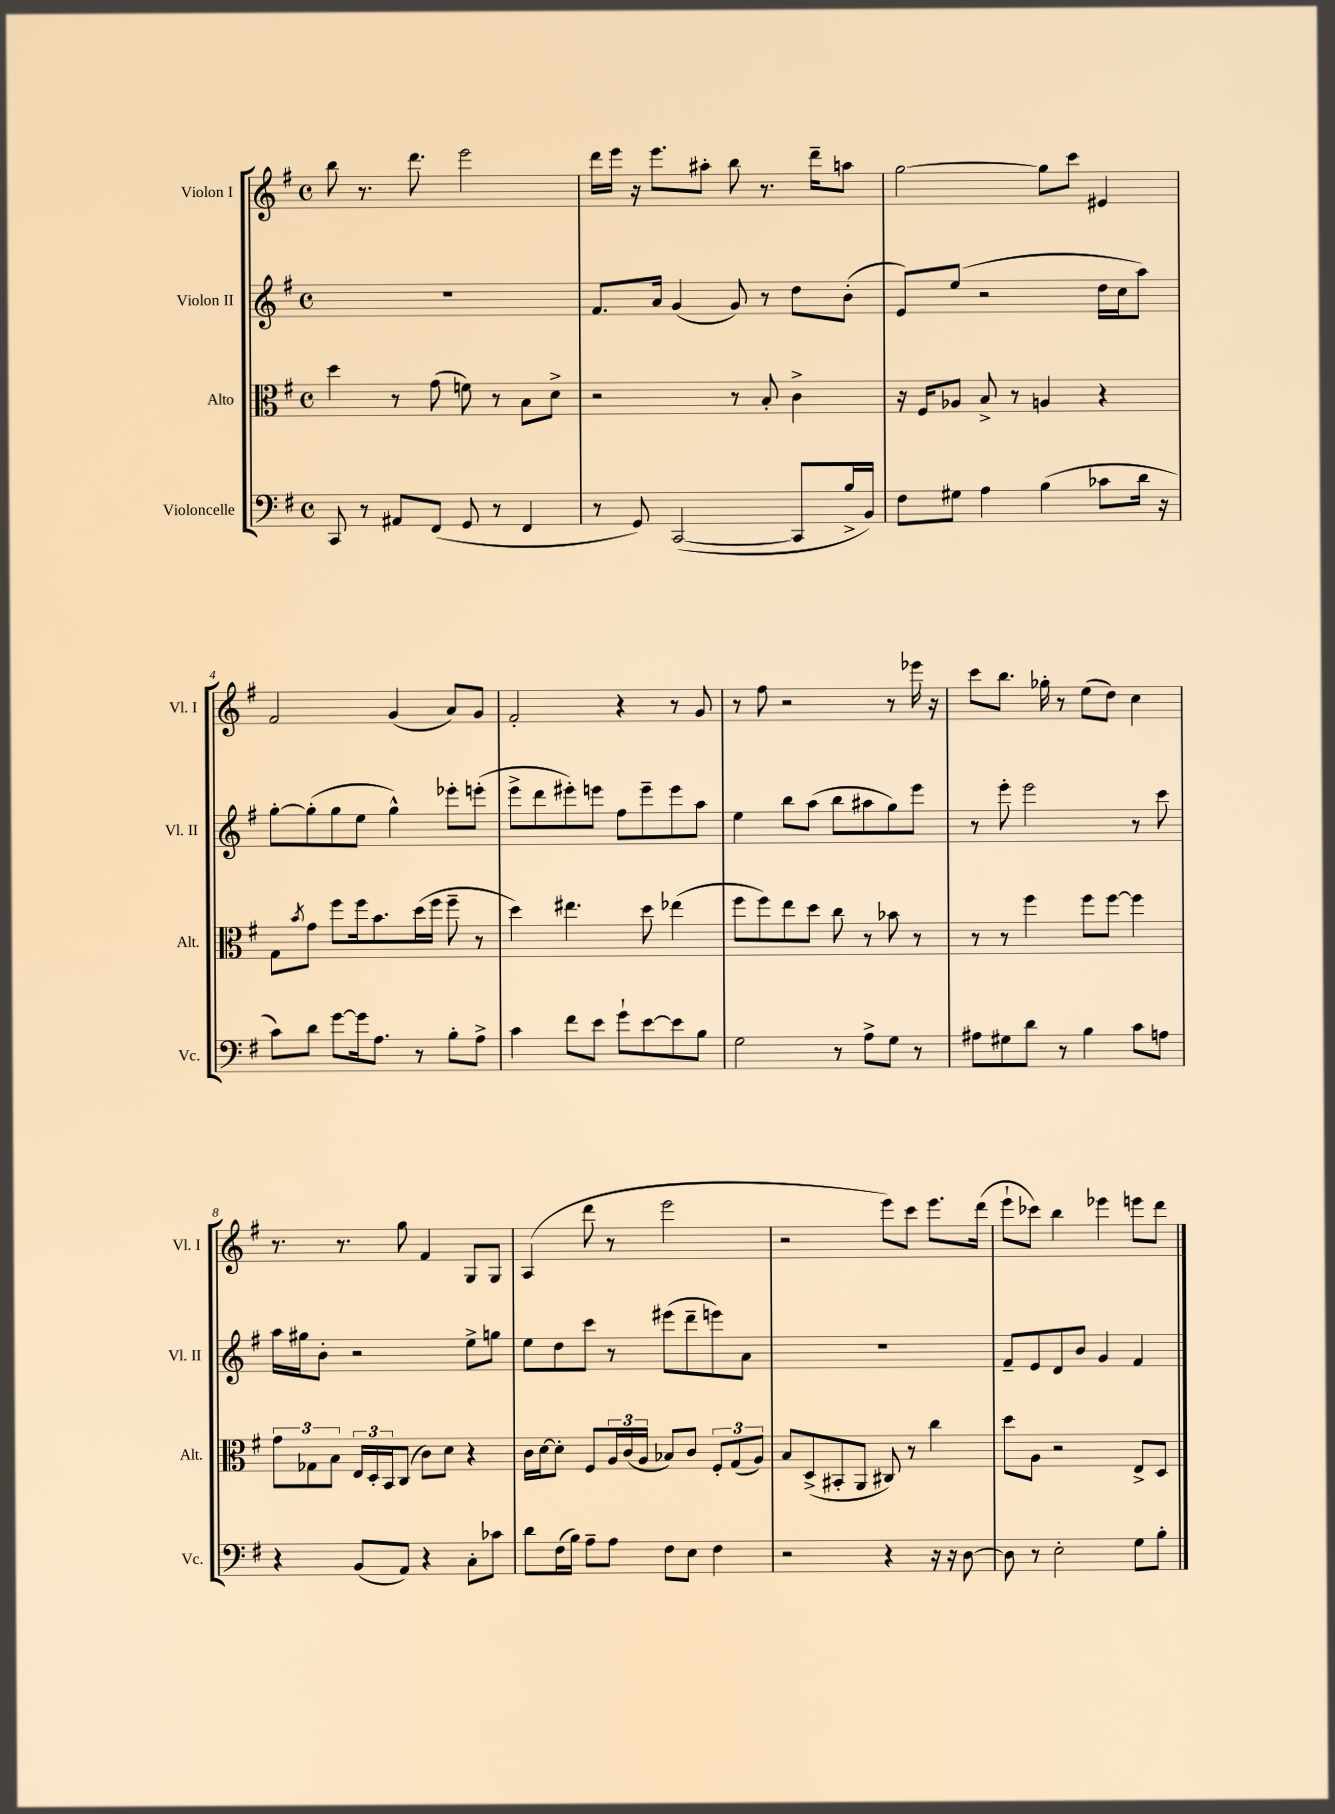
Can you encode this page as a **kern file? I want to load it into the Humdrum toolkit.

**kern	**kern	**kern	**kern
*part4	*part3	*part2	*part1
*staff4	*staff3	*staff2	*staff1
*I"Violoncelle	*I"Alto	*I"Violon II	*I"Violon I
*I'Vc.	*I'Alt.	*I'Vl. II	*I'Vl. I
*clefF4	*clefC3	*clefG2	*clefG2
*k[f#]	*k[f#]	*k[f#]	*k[f#]
*M4/4	*M4/4	*M4/4	*M4/4
*met(c)	*met(c)	*met(c)	*met(c)
=1	=1	=1	=1
8CC/	4dd\	1r	8bb\
8r	.	.	8.r
8AA#X/L	8r	.	.
.	.	.	8.ddd\
(8FF#/J	(8g\	.	.
8GG/	8fn\)	.	2eee\
8r	8r	.	.
4FF#/	8B\L	.	.
.	8d^\J	.	.
=2	=2	=2	=2
8r	2r	8.f#/L	16ddd\LL
.	.	.	16eee\JJ
8GG/)	.	.	16r
.	.	16a/Jk	8.eee\L
([2CC/	.	(4g/	.
.	.	.	8aa#X'\J
.	8r	8g/)	8bb\
.	8B'/	8r	8.r
8CC/L]	4c^\	8dd\L	.
.	.	.	16ddd~\KL
16B^/L	.	(8b'\J	8aan\J
16BB/JJ)	.	.	.
=3	=3	=3	=3
8F#\L	16r	8e/L)	[2gg\
.	16F#/KL	.	.
8G#X\J	8A-X/J	(8ee/J	.
4A\	8B^/	2r	.
.	8r	.	.
(4B\	4An/	.	8gg\L]
.	.	.	8ccc\J
8c-X\L	4r	16dd\LL	4e#X/
.	.	16cc\J	.
16d\Jk	.	8aa\J)	.
16r	.	.	.
!!LO:LB:g=z
=4	=4	=4	=4
8c\L)	8G\L	[8gg'\L	2f#/
.	8qb/	.	.
8d\J	8g\J	(8gg'\]	.
[8g\L	8ff#\L	8gg\	.
16g\k]	16ff#\k	8ee\J	.
8.A\J	8.b\	.	.
.	.	4gg^^\)	(4g/
8r	(16dd\L	.	.
.	16ff#\JJ	.	.
8B'\L	8ff#~\	8eee-X'\L	8a/L)
8A^\J	8r	(8eeen'\J	8g/J
=5	=5	=5	=5
4c\	4dd\)	8eee^\L	2f#'/
.	.	8ddd\	.
8f#\L	4.ee#X\	8eee#X'\)	.
8e\J	.	8eeen\J	.
8g`\L	.	8ff#\L	4r
[8e\	8dd\	8eee~\	.
8e\]	(4ee-X\	8eee\	8r
8B\J	.	8aa\J	8g/
=6	=6	=6	=6
2G\	8ff#\L	4ee\	8r
.	8ff#\)	.	8ff#\
.	8ee\	8bb\L	2r
.	8dd\J	(8aa\J	.
8r	8cc\	8bb\L	.
8A^\L	8r	8aa#X\	.
8G\J	8b-X\	8gg\)	8r
8r	8r	8eee\J	16eee-X\
.	.	.	16r
=7	=7	=7	=7
8A#X\L	8r	8r	8ccc\L
8G#X\	8r	8eee'\	8.bb\J
8d\J	4ff#\	2eee\	.
.	.	.	16gg-X'\
8r	.	.	8r
4B\	8ff#\L	.	(8ee\L
.	[8ff#\J	.	8dd\J)
8c\L	4ff#\]	8r	4cc\
8An\J	.	8ccc\	.
!!LO:LB:g=z
=8	=8	=8	=8
4r	12g\L	16aa\LL	8.r
.	.	16gg#X\J	.
.	12G-X\	.	.
.	.	8b'\J	.
.	12B\J	.	.
.	.	.	8.r
(8BB/L	24E/LL	2r	.
.	24D'/	.	.
.	24BB/J	.	.
8AA/J)	(8C/J	.	8gg\
4r	8c\L)	.	4f#/
.	8d\J	.	.
8C'\L	4r	8ee^\L	8G/L
8c-X\J	.	8ggn\J	8G/J
=9	=9	=9	=9
8d\L	16c\LL	8ee\L	(4A/
.	[16d\J	.	.
(16F#\L	8d'\J]	8dd\	.
16B\JJ)	.	.	.
8A~\L	8F#/L	8ccc\J	8ddd\
8A\J	24A/L	8r	8r
.	(24c/	.	.
.	24A/JJ	.	.
8F#\L	8B-X/L)	(8eee#X\L	2eee\
8E\J	8c/J	8ddd~\	.
4F#\	12F#'/L	8eeen\)	.
.	(12G/	.	.
.	.	8a\J	.
.	12A/J)	.	.
=10	=10	=10	=10
2r	8B/L	1r	2r
.	(8D^/	.	.
.	8BB#X'/	.	.
.	8AA/J	.	.
4r	8C#X/)	.	8eee\L)
.	8r	.	8ccc\J
16r	4cc\	.	8.eee\L
16r	.	.	.
[8D\	.	.	.
.	.	.	(16ddd\Jk
=11	=11	=11	=11
8D\]	8dd\L	8f#~/L	8eee`\L
8r	8A\J	8e/	8ccc-X\J)
2E'\	2r	8d/	4bb\
.	.	8b/J	.
.	.	4g/	4eee-X\
8G\L	8E^/L	4f#/	8eeen\L
8B'\J	8D/J	.	8ddd\J
==	==	==	==
*-	*-	*-	*-
